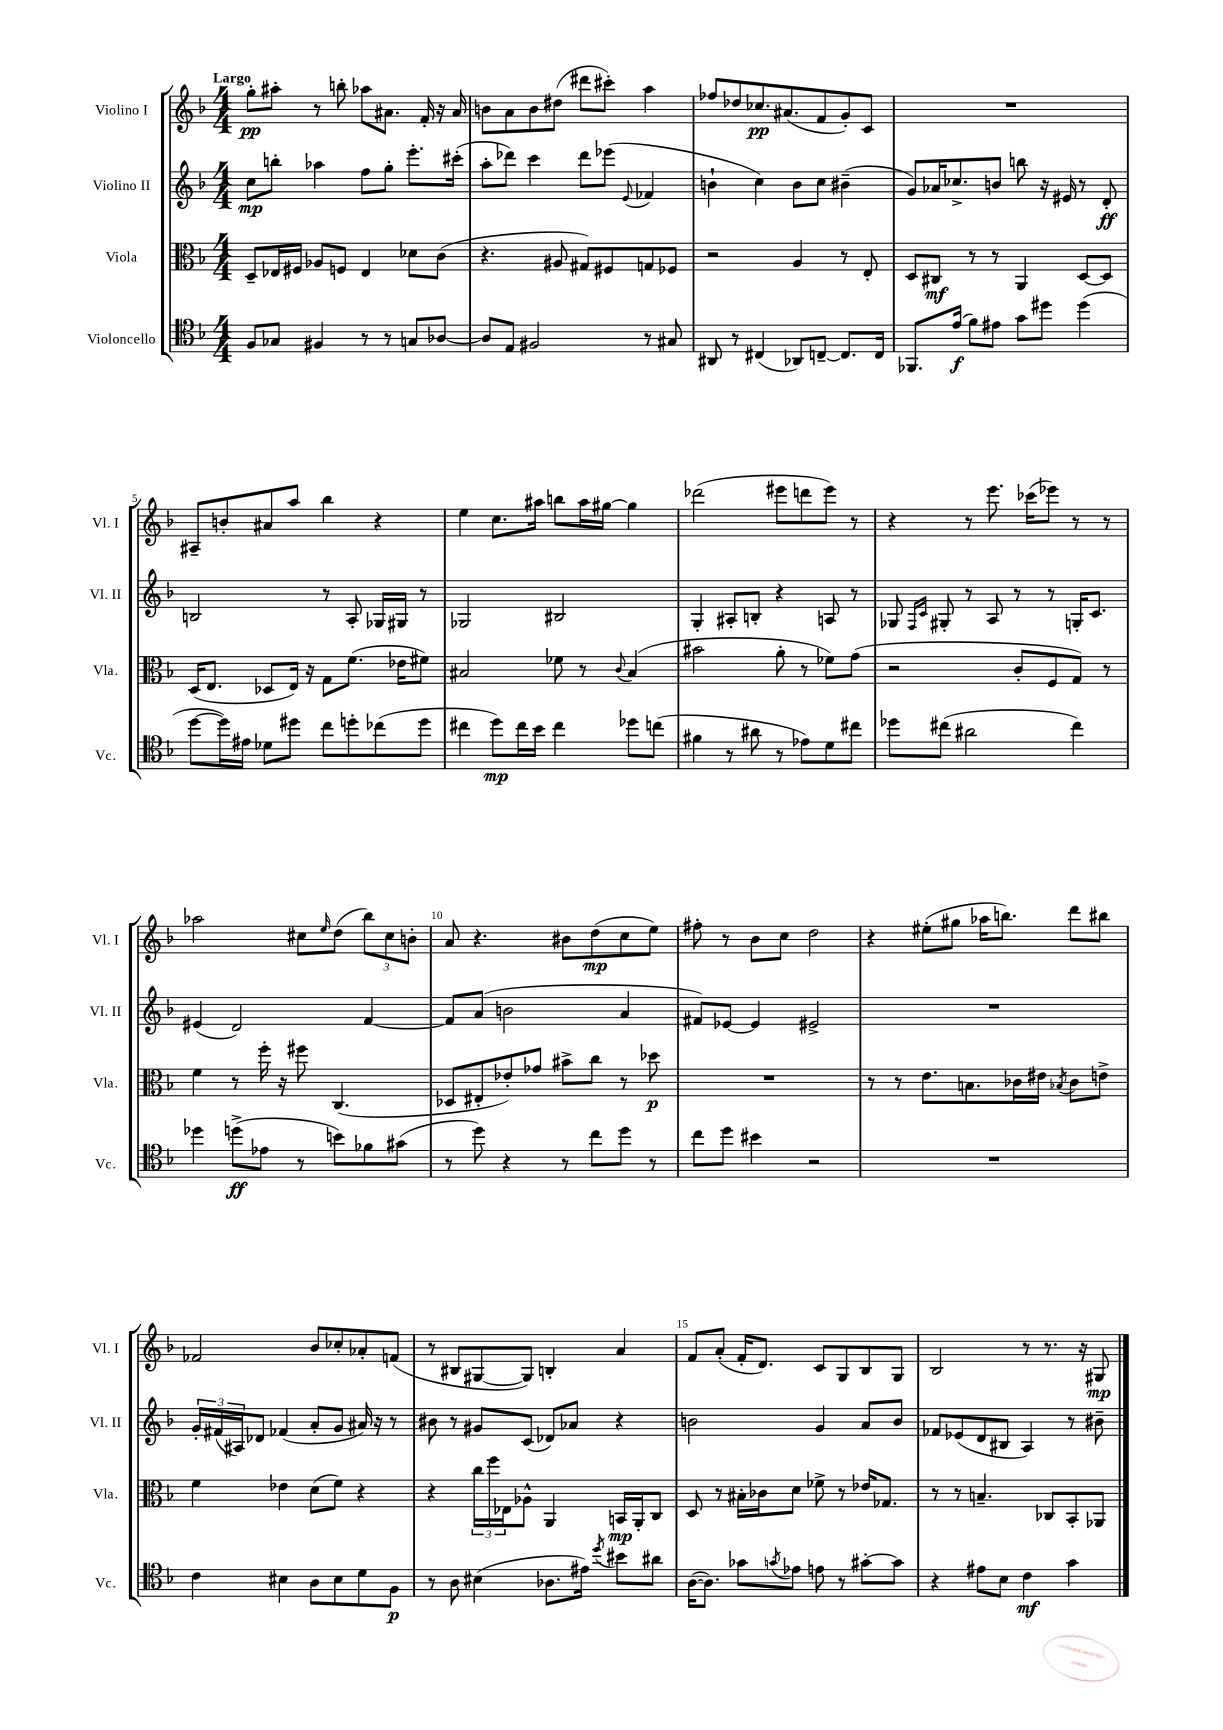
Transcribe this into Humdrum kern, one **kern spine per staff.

**kern	**kern	**kern	**kern
*staff4	*staff3	*staff2	*staff1
*clefC4	*clefC3	*clefG2	*clefG2
*k[b-]	*k[b-]	*k[b-]	*k[b-]
*M4/4	*M4/4	*M4/4	*M4/4
8F/L	8D~/L	8cc\L	8gg'\L
8G-/J	16E-/L	8bb'\J	8aa#'\J
.	16F#/JJ	.	.
4F#/	8A-/L	4aa-\	8r
.	8F/J	.	8bb'\
8r	4E-/	8ff\L	8aa-\L
8r	.	8gg'\J	8.a#\J
8G/L	8d-\L	8.eee'\L	.
.	.	.	16f'/
[8A-/J	(8c\J	.	16r
.	.	(16ccc#'\Jk	16a#/
=	=	=	=
8A-/]L	4.r	8aa'\L	8b\L
8E/J	.	8ddd-\J)	8a\
2F#/	.	4ccc\	8b\
.	8A#/	.	(8dd#\J
.	8G#/L)	8ddd-\L	8ddd#\L
.	8F#/	(8eee-\J	8ccc#'\J)
.	.	8qqe/	.
8r	8G/	4f-/	4aa\
8G#/	8F-/J	.	.
=	=	=	=
8AA#/	2r	4b`\	8ff-/L
8r	.	.	8dd-/
(4C#/	.	4cc\)	8.cc-/
.	.	.	(8.a#/
8AA-/L)	4A/	8b\L	.
[8C~/J	.	8cc\J	8f/
8.C/]L	8r	(4b#~\	8g'/)
.	8E'/	.	8c/J
16C/Jk	.	.	.
=	=	=	=
8.FF-/L	8D/L	8g/L)	1r
.	8C#/J	16a-/K	.
(16e/Jk	.	8.cc-^/	.
8f\L)	8r	.	.
8e#\J	8r	8b/J	.
8g\L	4AA/	8bb\	.
8dd#\J	.	16r	.
.	.	16e#/	.
(4dd#\	[8D/L	8r	.
.	8D/]J	8d'/	.
=	=	=	=
[8dd\L	(16D/LK	2B/	8A#~/L
.	8.E/J	.	.
16dd\]L)	.	.	8b'/
16e#\JJ	.	.	.
8d-\L	8D-/L	.	8a#/
8dd#\J	16E/Jk)	.	8aa/J
.	16r	.	.
8cc\L	8G\L	8r	4bb-\
8dd'\	(8.f\J	8A'/	.
(8cc-\	.	16G-/LL	4r
.	16e-\LK	16G#/JJ	.
8dd\J	8f#\J)	8r	.
=	=	=	=
4cc#\	2B#/	2G-/	4ee\
8dd\L)	.	.	8.cc\L
16cc#\L	.	.	.
16b-\JJ	.	.	16aa#\Jk
4cc#\	8f-\	2B#/	8bb\L
.	8r	.	16aa#\L
.	.	.	[16gg#\JJ
.	8qqc/	.	.
8dd-\L	(4B#/	.	4gg#\]
(8cc\J	.	.	.
=	=	=	=
4f#\	2b#\	4G'/	(2ddd-\
8r	.	8A#'/L	.
8a#\	.	8B'/J	.
8r	8a'\	4r	8eee#\L
8e-\L)	8r	.	8ddd\
8d\	8f-\L)	8A/	8eee#\J)
8cc#\J	(8g\J	8r	8r
=	=	=	=
8dd-\L	2r	8G-/	4r
.	.	16qqF/LL	.
.	.	16qqc/JJ	.
(8cc#\J	.	8G#'/	.
2a#\	.	8r	8r
.	.	8A/	8.eee\
.	8c'/L	8r	.
.	.	.	(16ccc-\LK
.	8F/	8r	8eee-\J)
4cc#\)	8G/J)	16G'/LK	8r
.	.	8.c/J	.
.	8r	.	8r
=	=	=	=
4dd-\	4f\	(4e#/	2aa-\
(8dd^\L	8r	2d/)	.
8e-\J	16ff'\	.	.
.	16r	.	.
8r	8ff#\	.	8cc#\L
.	.	.	16qqee/
8b\L)	(4.C/	.	(8dd\J
8f-\	.	[4f/	12bb-\L)
.	.	.	12cc#\
(8g#\J	.	.	.
.	.	.	12b'\J
=	=	=	=
8r	8D-/L	8f/]L	8a/
8dd\)	8E#'/	(8a/J	4.r
4r	8e-'/)	2b\	.
.	8g-/J	.	.
8r	8b#^\L	.	8b#\L
8cc\L	8cc\J	.	(8dd\
8dd\J	8r	4a/	8cc\
8r	8dd-\	.	8ee\J)
=	=	=	=
8cc\L	1r	8f#/L)	8ff#'\
8dd\J	.	[8e-/J	8r
4b#\	.	4e-/]	8b-\L
.	.	.	8cc\J
2r	.	2e#^/	2dd\
=	=	=	=
1r	8r	1r	4r
.	8r	.	.
.	8.e\L	.	(8ee#'\L
.	.	.	8gg#\J
.	8.B\	.	.
.	.	.	16aa-\LK
.	.	.	8.bb\J)
.	16c-\L	.	.
.	16e#\JJ	.	.
.	8qB-/	.	.
.	8c-\L	.	8ddd\L
.	8e^\J	.	8bb#\J
=	=	=	=
4c\	4f\	24g'/LL	2f-/
.	.	(24f#/	.
.	.	24A#/J)	.
.	.	8d-/J	.
4B#\	4e-\	(4f-/	.
8A\L	(8d\L	8a'/L	8b-/L
8B#\	8f\J)	8g/J	8cc-'/
8d\	4r	16a#/)	8a-'/
.	.	16r	.
8F\J	.	8r	(8f/J
=	=	=	=
8r	4r	8b#\	8r
8A\	.	8r	8B#/L
(4B#\	24cc\LL	8g#/L	[8G#/
.	24ff\	.	.
.	24E-\J	.	.
.	8A-^^\J	(8c/J	8G#/]J)
8.A-\L	4AA/	8d-/L)	4B'/
.	.	8a-/J	.
16e#\Jk)	.	.	.
8qdd/	.	.	.
8b#\L	16BB/LL	4r	4a/
.	16AA'/J	.	.
8a#\J	8C/J	.	.
=	=	=	=
([16A\LK	8D/	2b\	8f/L
8.A\]J)	.	.	.
.	8r	.	(8a'/J
8g-\L	16B#'\LL	.	16f'/LK
.	16c-\J	.	8.d/J)
8qg/	.	.	.
8e-\J	8d\J	.	.
8e\	8f-^\	4g/	8c/L
8r	8r	.	8G/
[8g#'\L	16e-/LK	8a/L	8B-/
.	8.G-/J	.	.
8g#\]J	.	8b/J	8G/J
=	=	=	=
4r	8r	8f-/L	2B-/
.	8r	(8e-/	.
8e#\L	4.B~/	8d/	.
8B-\J	.	8B#/J	.
4c\	.	4A/)	8r
.	8C-/L	.	8.r
4g\	8BB-'/	8r	.
.	.	.	16r
.	8AA-/J	8b#~\	8G#/
==	==	==	==
*-	*-	*-	*-
